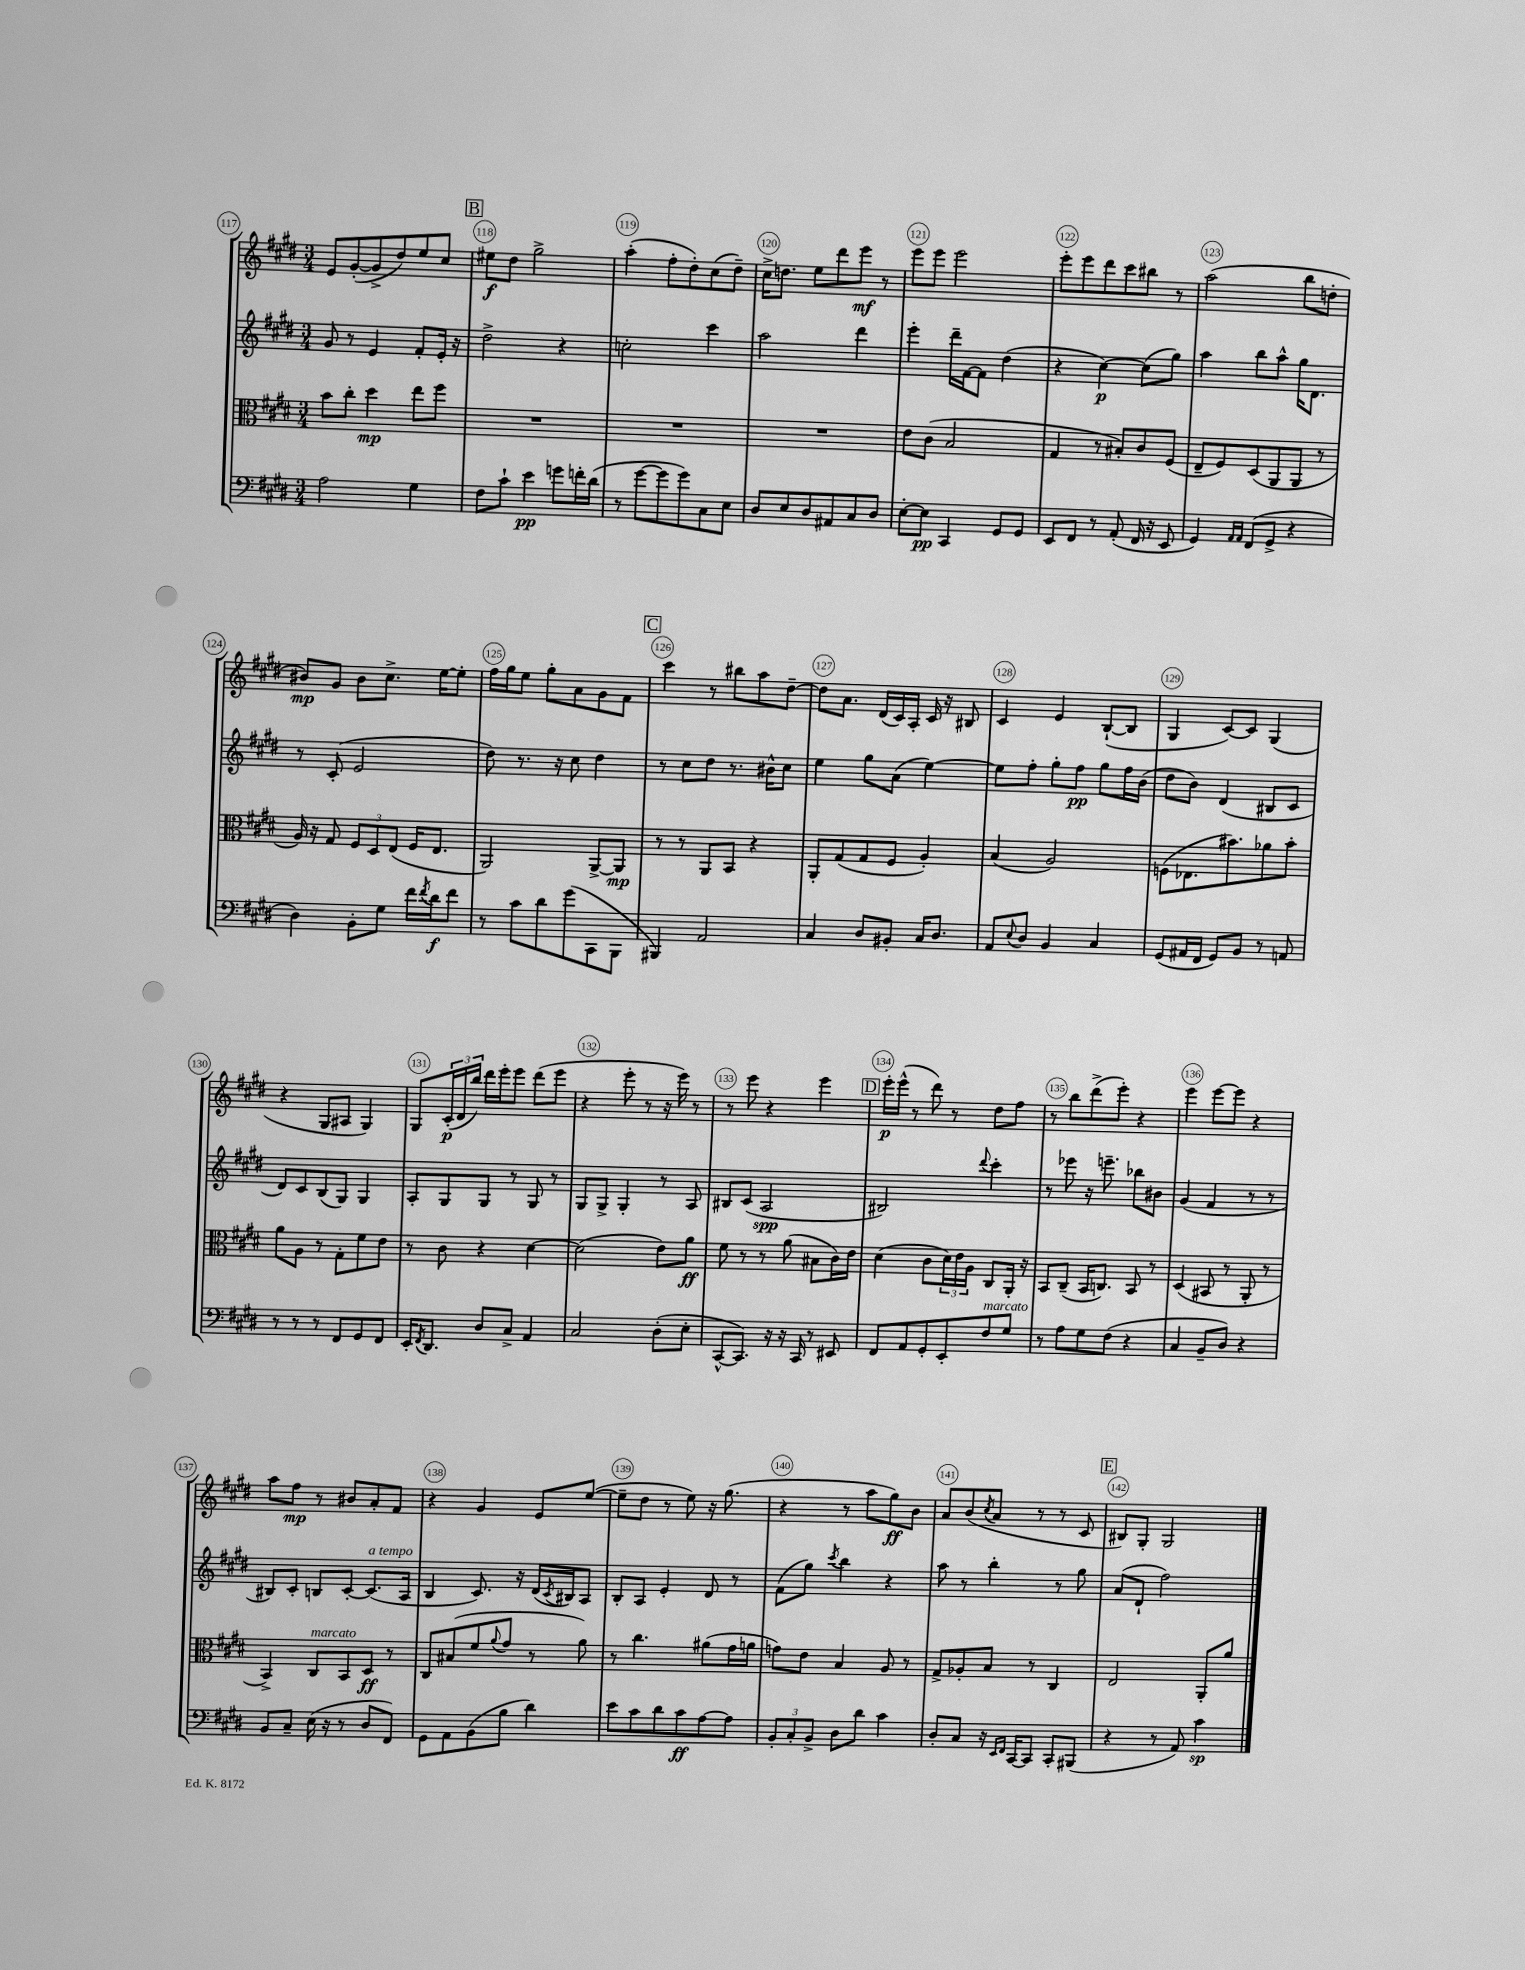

**kern	**dynam	**kern	**dynam	**kern	**dynam	**kern	**dynam
*part4	*part4	*part3	*part3	*part2	*part2	*part1	*part1
*staff4	*staff4	*staff3	*staff3	*staff2	*staff2	*staff1	*staff1
*clefF4	*	*clefC3	*	*clefG2	*	*clefG2	*
*k[f#c#g#d#]	*	*k[f#c#g#d#]	*	*k[f#c#g#d#]	*	*k[f#c#g#d#]	*
*M3/4	*	*M3/4	*	*M3/4	*	*M3/4	*
=117	=117	=117	=117	=117	=117	=117	=117
2A\	.	8b\L	.	8g#/	.	8e/L	.
.	.	8cc#'\J	.	8r	.	([8g#'/	.
.	.	4dd#\	mp	4e/	.	8g#^/]	.
.	.	.	.	.	.	8dd#/)	.
4G#\	.	8ee\L	.	8f#'/L	.	8ee/	.
.	.	8ff#\J	.	16e'/Jk	.	8cc#/J	.
.	.	.	.	16r	.	.	.
!!LO:REH:place=s1:t=B
=118	=118	=118	=118	=118	=118	=118	=118
8F#\L	.	2.r	.	2dd#^\	.	8ee#X\L	f
8c#`\J	.	.	.	.	.	8dd#\J	.
4e\	pp	.	.	.	.	2gg#^\	.
8gn\L	.	.	.	4r	.	.	.
16fn'\L	.	.	.	.	.	.	.
(16d#\JJ	.	.	.	.	.	.	.
=119	=119	=119	=119	=119	=119	=119	=119
8r	.	2.r	.	2ccn'\	.	(4aa'\	.
[8g#\L	.	.	.	.	.	.	.
8g#\]	.	.	.	.	.	8ff#'\L	.
8g#\)	.	.	.	.	.	8dd#'\)	.
8C#\	.	.	.	4ccc#\	.	(8cc#\	.
8E\J	.	.	.	.	.	8dd#~\J)	.
=120	=120	=120	=120	=120	=120	=120	=120
8D#/L	.	2.r	.	2aa\	.	16cc#^\KL	.
.	.	.	.	.	.	8.ddn\J	.
8E/	.	.	.	.	.	.	.
8D#/	.	.	.	.	.	8ee\L	.
8AA#X/	.	.	.	.	.	8ddd#\	.
8C#/	.	.	.	4ddd#\	.	8eee\J	mf
8D#/J	.	.	.	.	.	8r	.
=121	=121	=121	=121	=121	=121	=121	=121
[8E'\L	.	8e\L	.	4eee'\	.	8eee\L	.
8E\J]	pp	(8c#\J	.	.	.	8eee\J	.
4CC#/	.	2B/	.	16ddd#~\LL	.	2eee\	.
.	.	.	.	[16f#\J	.	.	.
.	.	.	.	8f#\J]	.	.	.
8GG#/L	.	.	.	(4dd#\	.	.	.
8GG#/J	.	.	.	.	.	.	.
=122	=122	=122	=122	=122	=122	=122	=122
8EE/L	.	4G#/	.	4r	.	8eee'\L	.
8FF#/J	.	.	.	.	.	8eee\	.
8r	.	8r	.	[4cc#\)	p	8ddd#\	.
(8AA'/	.	8B#X'/L)	.	.	.	8ccc#\	.
16FF#/	.	8c#/	.	(8cc#\L]	.	8bb#X\J	.
16r	.	.	.	.	.	.	.
8EE/	.	(8F#/J	.	8gg#\J)	.	8r	.
=123	=123	=123	=123	=123	=123	=123	=123
4GG#/)	.	8E~/L	.	4aa\	.	(2aa\	.
.	.	8F#/)	.	.	.	.	.
16qqAA/LL	.	.	.	.	.	.	.
16qqAA/JJ	.	.	.	.	.	.	.
(8FF#/L	.	(8D#/	.	8bb\L	.	.	.
8GG#^/J	.	8AA/	.	8aa^^\J	.	.	.
4r	.	8AA/J	.	16gg#\KL	.	8bb\L	.
.	.	.	.	8.d#\J	.	.	.
.	.	8r	.	.	.	8ddn'\J	.
!!LO:LB:g=z
=124	=124	=124	=124	=124	=124	=124	=124
4D#\)	.	16A/)	.	8r	.	8b#X/L)	mp
.	.	16r	.	.	.	.	.
.	.	8G#/	.	(8c#'/	.	8g#/J	.
8BB'\L	.	12F#/L	.	2e/	.	8b#\L	.
.	.	12D#/	.	.	.	.	.
8G#\J	.	.	.	.	.	8.cc#^\J	.
.	.	(12E/J	.	.	.	.	.
16f#\LL	.	16F#/KL	.	.	.	.	.
8qf#/	.	.	.	.	.	.	.
16d#\J	f	8.E/J	.	.	.	[16ee\KL	.
8f#\J	.	.	.	.	.	8ee'\J]	.
=125	=125	=125	=125	=125	=125	=125	=125
8r	.	2AA/)	.	8dd#\)	.	16ff#\LL	.
.	.	.	.	.	.	16gg#\J	.
8c#\L	.	.	.	8.r	.	8ee\J	.
8d#\	.	.	.	.	.	8gg#'\L	.
.	.	.	.	16r	.	.	.
(8g#\	.	.	.	8cc#\	.	8a\	.
8CC#\	.	[8AA^/L	.	4dd#\	.	8g#\	.
8BBB\J	.	8AA/J]	mp	.	.	8f#\J	.
!!LO:REH:place=s1:t=C
=126	=126	=126	=126	=126	=126	=126	=126
4BBB#X/)	.	8r	.	8r	.	4ccc#\	.
.	.	8r	.	8cc#\L	.	.	.
2AA/	.	8AA/L	.	8dd#\J	.	8r	.
.	.	8BB/J	.	8.r	.	8bb#X\L	.
.	.	4r	.	.	.	8aa\	.
.	.	.	.	16b#X^^\KL	.	.	.
.	.	.	.	8cc#\J	.	[8dd#~\J	.
=127	=127	=127	=127	=127	=127	=127	=127
4C#/	.	8AA'/L	.	4ee\	.	8dd#\L]	.
.	.	(8G#/	.	.	.	8.a\J	.
8D#/L	.	8G#/	.	8gg#\L	.	.	.
.	.	.	.	.	.	(16d#/LL	.
8BB#X'/J	.	8F#/J	.	(8a\J	.	16c#/)	.
.	.	.	.	.	.	16A'/JJ	.
16C#/KL	.	4A'/)	.	[4ee\)	.	16c#/	.
8.D#/J	.	.	.	.	.	16r	.
.	.	.	.	.	.	8B#X/	.
=128	=128	=128	=128	=128	=128	=128	=128
8AA/L	.	(4B/	.	8ee\L]	.	4c#/	.
8qqE/	.	.	.	.	.	.	.
8D#/J	.	.	.	8ff#'\J	.	.	.
4BB/	.	2A/)	.	8gg#'\L	.	4e/	.
.	.	.	.	8ff#\J	pp	.	.
4C#/	.	.	.	8gg#\L	.	([8B`/L	.
.	.	.	.	16ff#\L	.	8B/J]	.
.	.	.	.	(16b\JJ	.	.	.
=129	=129	=129	=129	=129	=129	=129	=129
(8GG#/L	.	(8Fn\L	.	8dd#\L	.	4G#/	.
16AA#X/L	.	8.E-X\	.	8b\J)	.	.	.
16FF#/JJ	.	.	.	.	.	.	.
8GG#/L)	.	.	.	(4d#/	.	[8c#/L)	.
.	.	8.b#X\)	.	.	.	.	.
8BB/J	.	.	.	.	.	8c#/J]	.
8r	.	8a-X\	.	8B#X/L	.	(4G#/	.
8AAn/	.	8b#'\J	.	8c#/J	.	.	.
!!LO:LB:g=z
=130	=130	=130	=130	=130	=130	=130	=130
8r	.	8a\L	.	8d#/L)	.	4r	.
8r	.	8A\J	.	8c#/	.	.	.
8r	.	8r	.	(8B/	.	8G#/L	.
8FF#/L	.	8G#'\L	.	8G#/J)	.	8A#X/J	.
8GG#/	.	8f#\	.	4G#/	.	4G#/)	.
8FF#/J	.	8e\J	.	.	.	.	.
=131	=131	=131	=131	=131	=131	=131	=131
16EE'/KL	.	8r	.	8A'/L	.	8G#/L	.
8qFF#/	.	.	.	.	.	.	.
8.DD#/J	.	.	.	.	.	.	.
.	.	8c#\	.	8G#/	.	(24c#'/L	p
.	.	.	.	.	.	24d#/	.
.	.	.	.	.	.	24bb/JJ)	.
8D#/L	.	4r	.	8G#/J	.	16ddd#\LL	.
.	.	.	.	.	.	16eee'\J	.
8C#^/J	.	.	.	8r	.	8eee\J	.
4AA/	.	[4d#\	.	8G#/	.	(8ddd#\L	.
.	.	.	.	8r	.	8eee\J	.
=132	=132	=132	=132	=132	=132	=132	=132
2C#/	.	(2d#\]	.	8G#/L	.	4r	.
.	.	.	.	8G#^/J	.	.	.
.	.	.	.	4G#'/	.	8eee'\	.
.	.	.	.	.	.	8r	.
(8D#'\L	.	8e\L)	.	8r	.	16r	.
.	.	.	.	.	.	16eee\)	.
8E'\J	.	8a\J	ff	8A/	.	8r	.
=133	=133	=133	=133	=133	=133	=133	=133
[8CC#^^/L	.	8f#\	.	8B#X/L	.	8r	.
8.CC#/J])	.	8r	.	(8c#/J	.	8eee\	.
.	.	8r	.	2A/	spp	4r	.
16r	.	.	.	.	.	.	.
16r	.	(8a\	.	.	.	.	.
16CC#/	.	.	.	.	.	.	.
8r	.	8B#X\L	.	.	.	4eee\	.
8EE#X/	.	16c#\L)	.	.	.	.	.
.	.	16e\JJ	.	.	.	.	.
!!LO:REH:place=s1:t=D
=134	=134	=134	=134	=134	=134	=134	=134
8FF#/L	.	(4d#\	.	2B#X/)	.	16eee'\LL	p
.	.	.	.	.	.	(16eee^^\JJ	.
8AA/	.	.	.	.	.	8r	.
8GG#'/	.	8c#\L	.	.	.	8ddd#\)	.
8EE'/	.	24d#\L)	.	.	.	8r	.
.	.	24e\	.	.	.	.	.
.	.	24A\JJ	.	.	.	.	.
.	.	.	.	8qqddd#/	.	.	.
!LO:TX:a:i:t=marcato	!	!	!	!	!	!	!
8F#/	.	8C#/L	.	4ccc#'\	.	8dd#\L	.
8G#/J	.	16AA'/Jk	.	.	.	8ff#\J	.
.	.	16r	.	.	.	.	.
=135	=135	=135	=135	=135	=135	=135	=135
8r	.	8BB/L	.	8r	.	8r	.
8A\L	.	(8C#~/J	.	8eee-X\	.	8bb\L	.
8G#\	.	16BB/KL	.	16r	.	(8ddd#^\	.
.	.	8.Cn/J)	.	8.eeen~\	.	.	.
(8F#\J	.	.	.	.	.	8eee'\J)	.
4r	.	8BB/	.	8bb-X\L	.	4r	.
.	.	8r	.	8b#X\J	.	.	.
=136	=136	=136	=136	=136	=136	=136	=136
4C#/	.	(4D#/	.	(4g#/	.	4eee\	.
8BB~/L	.	8BB#X/	.	4f#/	.	[8eee\L	.
8D#/J)	.	8r	.	.	.	8eee\J]	.
4r	.	8AA'/	.	8r	.	4r	.
.	.	8r	.	8r	.	.	.
!!LO:LB:g=z
=137	=137	=137	=137	=137	=137	=137	=137
8BB/L	.	4BB^/)	.	8B#X/L)	.	8aa\L	.
8C#~/J	.	.	.	8c#'/J	.	8ff#\J	mp
!	!	!LO:TX:a:i:t=marcato	!	!	!	!	!
(16E\	.	8C#/L	.	8Bn/L	.	8r	.
16r	.	.	.	.	.	.	.
8r	.	8BB/	.	[8c#'/J	.	8b#X/L	.
!	!	!	!	!LO:TX:a:i:t=a tempo	!	!	!
8D#/L	.	8D#/J	ff	(8.c#/L]	.	8a'/	.
8FF#/J)	.	8r	.	.	.	8f#/J	.
.	.	.	.	16A/Jk	.	.	.
=138	=138	=138	=138	=138	=138	=138	=138
8GG#\L	.	8C#/L	.	4B/	.	4r	.
8AA\	.	(8B#X/	.	.	.	.	.
(8BB\	.	8f#/	.	8.c#/)	.	4g#/	.
.	.	8qqa/	.	.	.	.	.
8B\J	.	8g#/J	.	.	.	.	.
.	.	.	.	16r	.	.	.
4d#\)	.	8r	.	(16d#/LL	.	8e/L	.
.	.	.	.	8qc#/	.	.	.
.	.	.	.	16B#X/J)	.	.	.
.	.	8a\)	.	8A/J	.	([8ee/J	.
=139	=139	=139	=139	=139	=139	=139	=139
8e\L	.	8r	.	8B'/L	.	8ee~\L]	.
8c#\	.	4.cc#\	.	8A/J	.	8dd#\J	.
8d#\	.	.	.	4e'/	.	8r	.
8c#\	ff	.	.	.	.	8ee\)	.
[8A\	.	(8a#X\L	.	8d#/	.	16r	.
.	.	.	.	.	.	(8.gg#\	.
8A\J]	.	16g#\L	.	8r	.	.	.
.	.	16an\JJ	.	.	.	.	.
=140	=140	=140	=140	=140	=140	=140	=140
12BB'/L	.	8gn\L)	.	(8f#\L	.	4r	.
12C#'/	.	.	.	.	.	.	.
.	.	8e\J	.	8gg#\J)	.	.	.
12BB^/J	.	.	.	.	.	.	.
.	.	.	.	8qccc#/	.	.	.
8D#\L	.	4B/	.	4bb\	.	8r	.
8d#\J	.	.	.	.	.	8aa\L	.
4c#\	.	8A/	.	4r	.	8gg#\)	ff
.	.	8r	.	.	.	8b\J	.
=141	=141	=141	=141	=141	=141	=141	=141
8D#'/L	.	8G#^/L	.	8aa\	.	8a/L	.
8C#/J	.	8A-X'/	.	8r	.	(8b/	.
.	.	.	.	.	.	8qcc#/	.
16r	.	8B/J	.	4bb'\	.	8a/J	.
16qqEE/LL	.	.	.	.	.	.	.
16qqFF#/JJ	.	.	.	.	.	.	.
[16CC#/KL	.	.	.	.	.	.	.
8CC#/J]	.	8r	.	.	.	8r	.
8CC#'/L	.	4C#/	.	8r	.	8r	.
(8BBB#X/J	.	.	.	8gg#\	.	8c#/	.
!!LO:REH:place=s1:t=E
=142	=142	=142	=142	=142	=142	=142	=142
4r	.	2E/	.	(8a/L	.	8B#X/L)	.
.	.	.	.	8d#`/J	.	8G#'/J	.
8r	.	.	.	2ff#\)	.	2G#/	.
8AA/)	.	.	.	.	.	.	.
4c#\	sp	8AA'/L	.	.	.	.	.
.	.	8a/J	.	.	.	.	.
==	==	==	==	==	==	==	==
*-	*-	*-	*-	*-	*-	*-	*-
